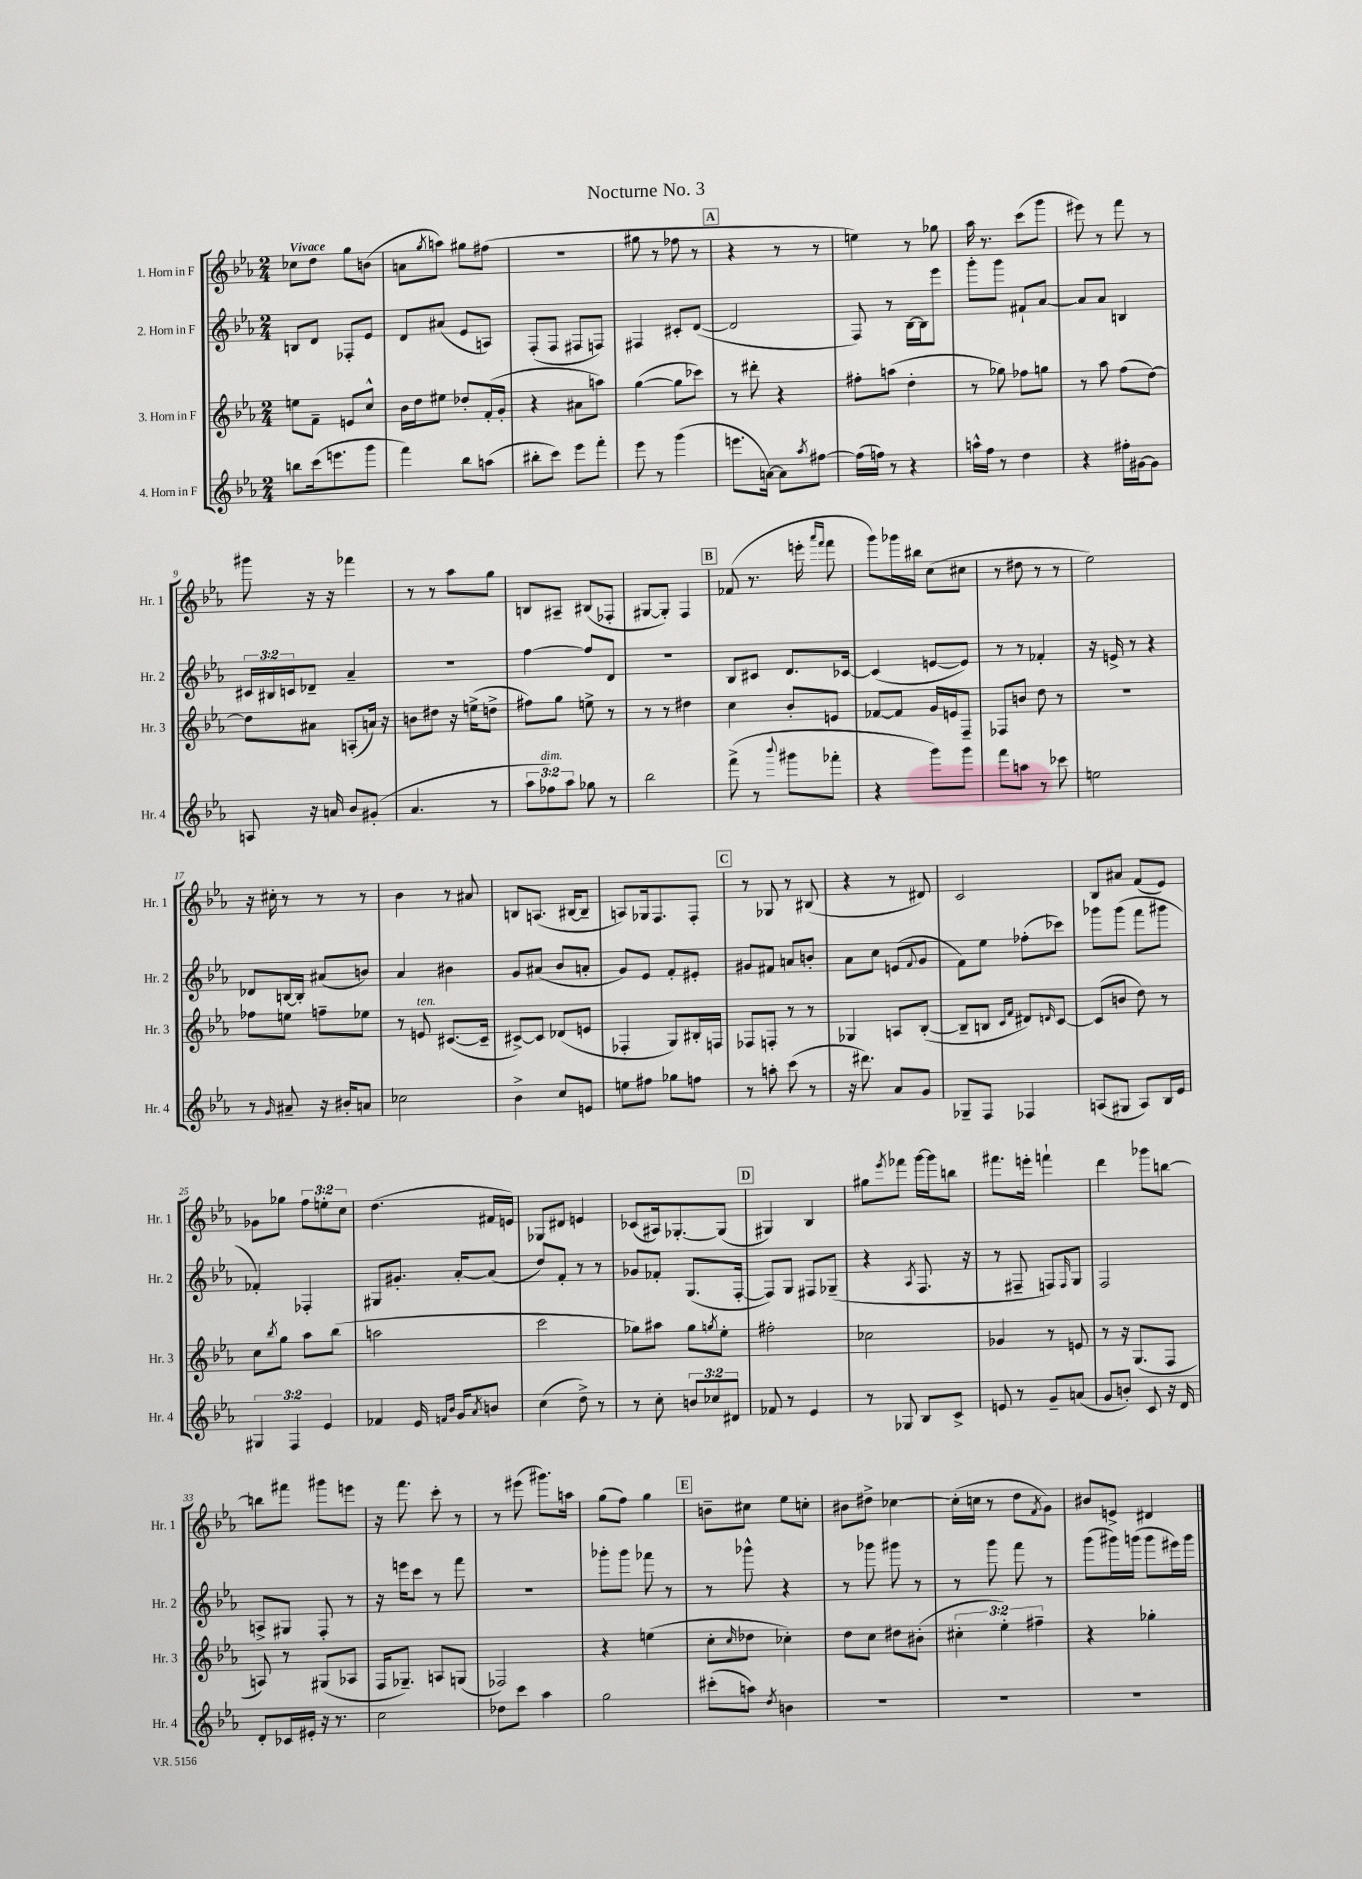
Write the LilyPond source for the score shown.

\header { title = "Nocturne No. 3" }
<<
\new StaffGroup <<
\new Staff = "s0" \with { instrumentName = "1. Horn in F" shortInstrumentName = "Hr. 1" } {
    \clef treble \key ees \major \numericTimeSignature \time 2/4 \override Staff.TupletNumber.text = #tuplet-number::calc-fraction-text \tempo "Vivace"
    ces''8 d''8 g''8 b'8( |
    a'8 \acciaccatura { g''8 } a''8) gis''8 fis''8( |
    r2 |
    gis''8 r8 fes''8 r8 |
    \mark \markup { \box "A" } r4 r8 r8 |
    e''4) r8 ges''8 |
    aes''16 r8. c'''8( g'''8 |
    eis'''8) r8 f'''8 r8 |
    gis'''8 r16 r16 fes'''4 |
    r8 r8 aes''8 g''8 |
    b8 ais8-- bis8( fes8-. |
    gis8~ gis8-.) f4 |
    \mark \markup { \box "B" } fes'8( r8. e'''16-. \grace { aes'''16 f'''16 } f'''8 |
    g'''8) ges'''16 bis''16 c''8( cis''8 |
    r8 dis''8 r8 r8 |
    ees''2) |
    r16 cis''16-. r8 r8 r8 |
    bes'4 r8 ais'8 |
    b8 a8.( bis16~ bis8-- |
    a8) ges16 f8. f8-. |
    \mark \markup { \box "C" } r8 ges8 r8 bis8( |
    r4 r8 dis'8) |
    c'2 |
    bes8 ais'8 f'8( ees'8) |
    ges'8 ges''8 \tuplet 3/2 { f''8 e''8-. c''8 } |
    d''4.( fis'16 e'16) |
    ges8 dis'8 e'4 |
    ces'8( ais16) ges8.~-. ges8( |
    \mark \markup { \box "D" } gis4) bes4 |
    gis''8 \acciaccatura { ees'''8 } fes'''8 g'''16~ g'''16 b''8 |
    fis'''8. e'''16-. f'''4-! |
    d'''4 ges'''8 b''8~ |
    b''8 fis'''8 gis'''8 e'''8 |
    r16 f'''8. c'''8-. r8 |
    r8 eis'''8( gis'''8.) a''16 |
    g''8( f''8) g''4 |
    \mark \markup { \box "E" } b'8-- cis''8 ees''8 c''8-. |
    bis'8 dis''8-> ces''4~ |
    ces''16-.( c''16 r8 d''8 \acciaccatura { f'8 } g'8) |
    bis'8 e'8-> dis'4 \bar "|." |
}
\new Staff = "s1" \with { instrumentName = "2. Horn in F" shortInstrumentName = "Hr. 2" } {
    \clef treble \key ees \major \numericTimeSignature \time 2/4 \override Staff.TupletNumber.text = #tuplet-number::calc-fraction-text
    b8 d'8 fes8-. ees'8 |
    d'8 ais'8( ees'8 a8) |
    f8-.( f8 fis8 f8) |
    fis4 cis'8-. d'8~( |
    \mark \markup { \box "A" } d'2 |
    f8) r8 bes16~ bes16 ees'''8 |
    g'''8-. g'''8 fis'8-! aes'8~ |
    aes'8 aes'8 b4 |
    \tuplet 3/2 { cis'16 bis16 c'16 } des'8-- aes'4-- |
    r2 |
    f''4~ f''8 d'8 |
    R2 |
    \mark \markup { \box "B" } bes8 cis'8 d'8. ces'16~ |
    ces'4( e'8~ e'8) |
    r8 r8 fes'4-. |
    r16 e'16-> r8 r4 |
    des'8 b16~ b16-. ais'8( b'8) |
    aes'4 bis'4 |
    g'8 ais'8( bes'8 a'8-. |
    g'8) ees'8 f'8-. eis'8-. |
    \mark \markup { \box "C" } gis'8 fis'8 a'8 b'8-. |
    aes'8 c''8 e'8( \appoggiatura { f'8 } g'8 |
    f'8) ees''8 fes''8-.( ces'''8) |
    ges'''8 ges'''8( f'''8 gis'''8 |
    fes'4-.) fes4-. |
    gis8 gis'8.-. aes'16~-. aes'8( |
    d''8) f'8-. r8 r8 |
    ges'8 fes'8-. g8.( f16~-. |
    \mark \markup { \box "D" } f8) g8 fis8 ges8--( |
    r4 \acciaccatura { aes8 } f8. r16 |
    r8 fis8-- f8) \grace { f16 } g8 |
    f2 |
    a8-> gis8 f8-. r8 |
    r16 e'''16 c'''8 r8 f'''8 |
    R2 |
    ges'''8-. ges'''8 fes'''8 r8 |
    \mark \markup { \box "E" } r8 ges'''8-^ r4 |
    r8 ges'''8 gis'''8 r8 |
    r8 g'''8 f'''8 r8 |
    g'''8( gis'''16) g'''16( g'''8 eis'''16) g'''16 \bar "|." |
}
\new Staff = "s2" \with { instrumentName = "3. Horn in F" shortInstrumentName = "Hr. 3" } {
    \clef treble \key ees \major \numericTimeSignature \time 2/4 \override Staff.TupletNumber.text = #tuplet-number::calc-fraction-text
    e''8 f'8-- e'8 c''8-^ |
    bes'16 d''16 eis''8 des''8-. f'16-.( g'16-. |
    r4 ais'8 a''8) |
    g''4~( g''8 ces'''8) |
    \mark \markup { \box "A" } r8 dis'''8-. r4 |
    fis''8-. a''8( d''4-. |
    r8 ges''8) fes''8 g''8 |
    r8 aes''8 f''8( d''8~) |
    d''8 ais'8 a8-.( a'16) r16 |
    b'8 dis''8 r16 e''16->( d''8-> |
    fis''8) g''8 e''8-> r8 |
    r8 r8 dis''4 |
    \mark \markup { \box "B" } c''4 bes'8-. e'8 |
    fes'8~ fes'8 g'16 e'16 f8-- |
    fes8 b'8 d''8 r8 |
    R2 |
    fes''8 e''8 f''8-- ees''8 |
    r8 e'8^\markup { \italic "ten." } cis'8.~( cis'16-- |
    cis'8~->) cis'8 des'8( e'8 |
    fes4-. g8) bis16-. f16 |
    \mark \markup { \box "C" } fes8 f8-. r8 r8 |
    ges4 a8 bes8~-.( |
    bes8-- b8 \grace { c'16 f'16 } dis'8) \grace { d'16 } c'8~ |
    c'8( b'8 d''8) r8 |
    c''8 \acciaccatura { bes''8 } g''8 aes''8 bes''8( |
    a''2 |
    c'''2 |
    ges''8) ais''8 ges''8 \acciaccatura { g''8 } ees''8-. |
    \mark \markup { \box "D" } fis''2-. |
    ces''2 |
    ges'4 r8 e'8 |
    r8 r16 g8.( f8 |
    a8) r8 gis8( aes8 |
    f16 ges8.--) a8 g8( |
    fes2) |
    r4 e''4( |
    \mark \markup { \box "E" } c''8-. \grace { c''16 } des''8 ces''4-.) |
    d''8 c''8 dis''8 bis'8-.( |
    \tuplet 3/2 { cis''4-. ees''4-.) fis''4-- } |
    r4 ges''4-. \bar "|." |
}
\new Staff = "s3" \with { instrumentName = "4. Horn in F" shortInstrumentName = "Hr. 4" } {
    \clef treble \key ees \major \numericTimeSignature \time 2/4 \override Staff.TupletNumber.text = #tuplet-number::calc-fraction-text
    b''8 c'''16( e'''8. g'''8 |
    f'''4) bes''8 a''8( |
    bis''8-. c'''8) ees'''8 f'''8-. |
    ees'''8 r8 g'''4( |
    \mark \markup { \box "A" } e'''8. a'16~) a'8 \acciaccatura { aes''8 } fis''8~ |
    fis''16( f''16) r8 r4 |
    a''16-^ f''16 r8 d''4 |
    r4 fis''16-. gis'16~ gis'8 |
    a8 r16 a'16 bes'8 gis'8-.( |
    aes'4. r8 |
    \tuplet 3/2 { aes''8 fes''8^\markup { \italic "dim." }) aes''8 } ges''8 r8 |
    bes''2 |
    \mark \markup { \box "B" } f'''8->( r8 \appoggiatura { bes'''8 } gis'''8 fes'''8-. |
    r4 g'''8) g'''8 |
    f'''8 a''8 r8 ces'''8 |
    e''2 |
    r8 \grace { g'16 } ais'8-- r16 bis'16-. a'8 |
    ces''2 |
    bes'4-> c''8 e'8 |
    e''8 fis''8 ges''8 f''8 |
    \mark \markup { \box "C" } r8 a''8-. c'''8( r8 |
    r16 dis'''8.) aes'8 g'8 |
    ges8-- f8 fes4 |
    a8( gis8 a8) bes16 ees'16 |
    \tuplet 3/2 { gis4 f4 ees'4 } |
    fes'4 ees'16 \grace { f'16 bes'16 } g'16 \acciaccatura { aes'8 } b'8 |
    c''4( d''8->) r8 |
    r8 c''8-. \tuplet 3/2 { b'8 ces''8 dis'8 } |
    \mark \markup { \box "D" } fes'8 r8 ees'4 |
    r8 ges8 bes8 c'8-> |
    e'8 r8 g'8-- a'8( |
    g'8 b'8-.) c'8 r16 d'16 |
    d'8-. ces'16 eis'16-. r16 r8. |
    c''2 |
    des''8 c'''8 aes''4 |
    g''2 |
    \mark \markup { \box "E" } cis'''8-.( a''8) \acciaccatura { d''8 } b'4 |
    R2 |
    R2 |
    R2 \bar "|." |
}
>>
>>
